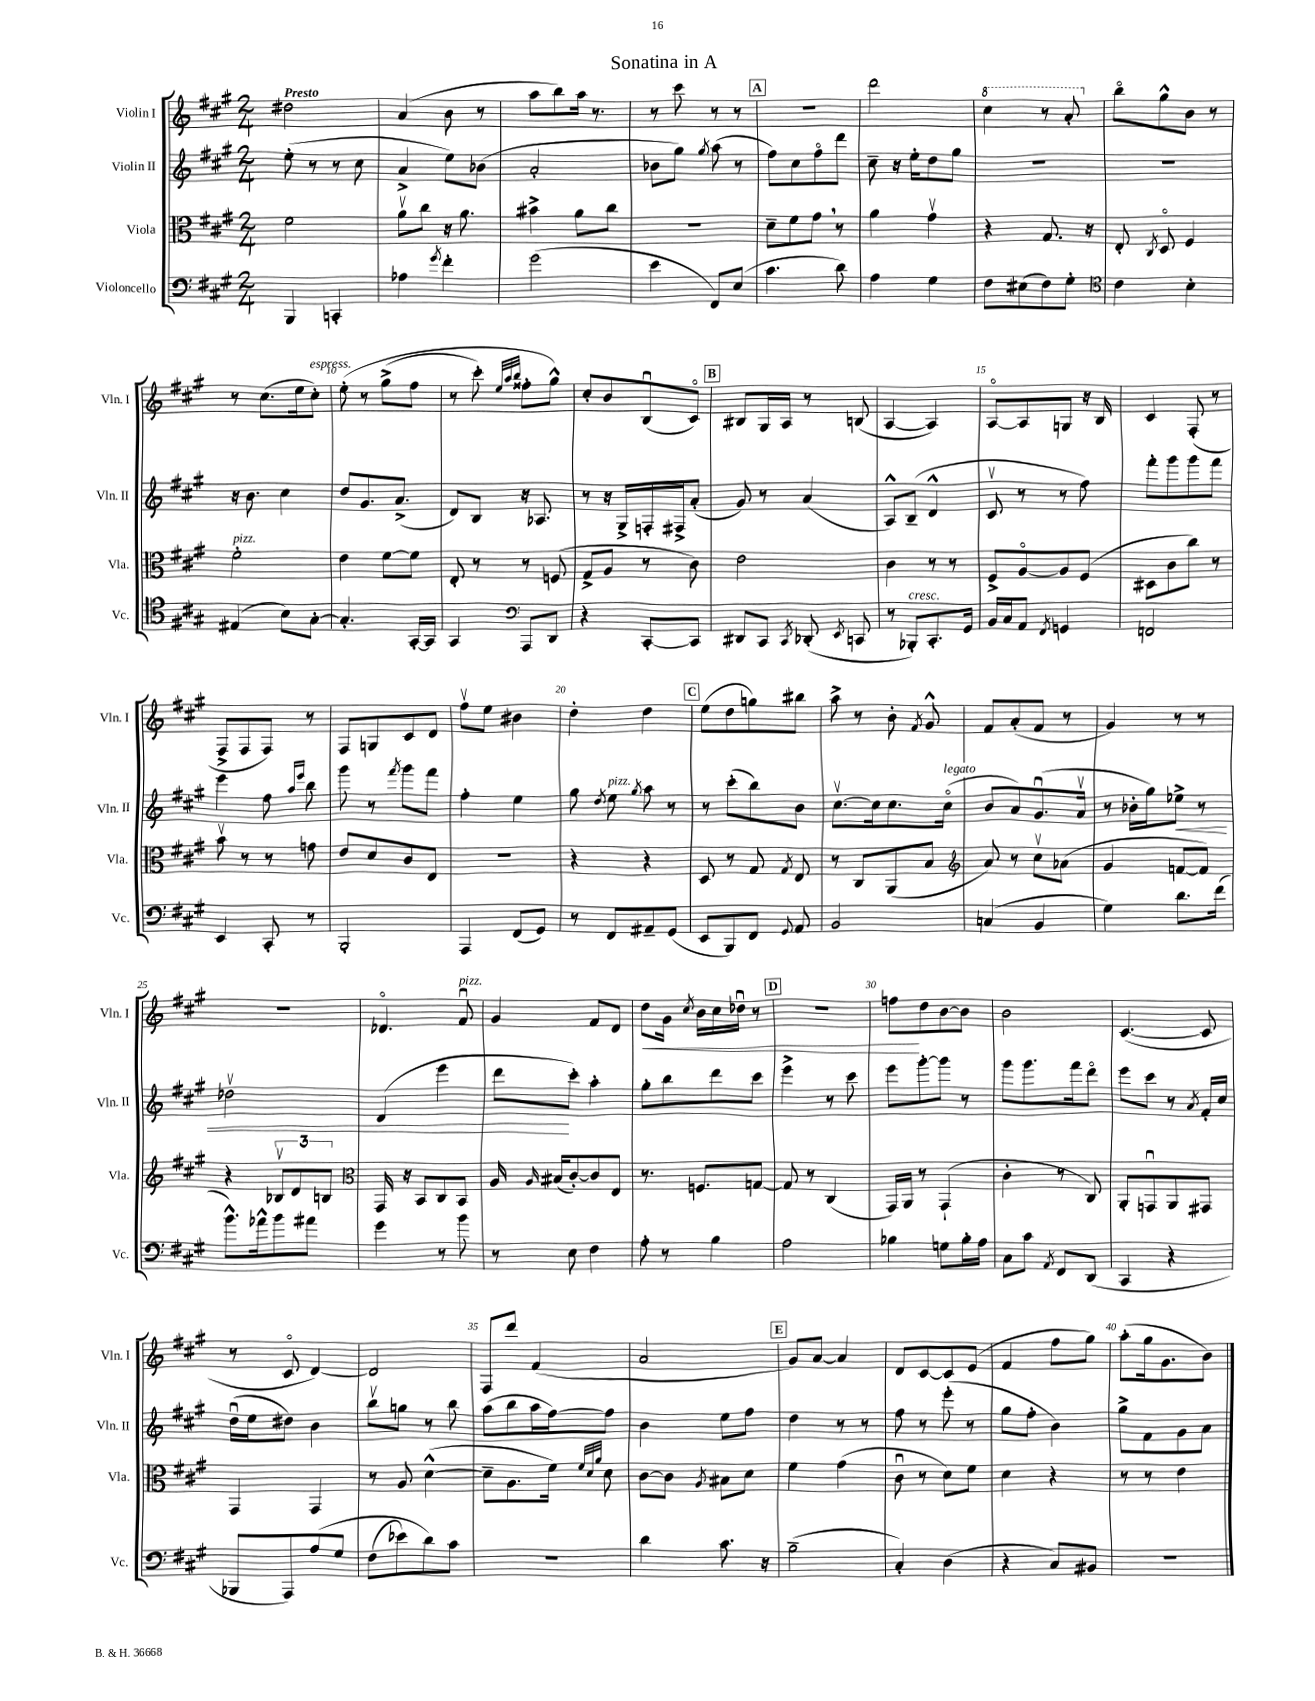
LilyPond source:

\header { title = "Sonatina in A" }
<<
\new StaffGroup <<
\new Staff = "s0" \with { instrumentName = "Violin I" shortInstrumentName = "Vln. I" } {
    \clef treble \key a \major \numericTimeSignature \time 2/4 \tempo "Presto"
    \autoBeamOff dis''2 |
    a'4( b'8 r8 |
    a''8[ b''8) a''16] r8. |
    r8 cis'''8 r8 r8 |
    \mark \markup { \box "A" } r2 |
    d'''2 |
    \ottava #1 cis'''4 r8 a''8-. \ottava #0 |
    b''8[\flageolet gis''8-^ b'8] r8 |
    r8 cis''8.[( e''16 cis''8]-.^\markup { \italic "espress." }) |
    e''8-.\( r8 gis''8[->( fis''8] |
    r8 cis'''8-.) \grace { e''32[ a''32 b''32] } fisis''8[-. gis''8]-^\) |
    cis''8[-. b'8 b8\downbow( cis'8]\flageolet) |
    \mark \markup { \box "B" } bis8[ gis16 a16] r8 b8( |
    a4~ a4) |
    a8[~\flageolet a8 g8] r16 b16 |
    cis'4 fis8-.( r8 |
    fis8[-> fis8 fis8]) r8 |
    fis8[ g8 cis'8 d'8] |
    fis''8[\upbow e''8] bis'4 |
    d''4-. d''4 |
    \mark \markup { \box "C" } e''8[( d''8 g''8) bis''8] |
    a''8-> r8 b'8-. \acciaccatura { fis'8 } gis'8-^ |
    fis'8[ a'8-.( fis'8] r8 |
    gis'4) r8 r8 |
    r2 |
    des'4.\flageolet fis'8\downbow^\markup { \italic "pizz." } |
    gis'4 fis'8[ d'8] |
    d''8[\< gis'16] \acciaccatura { cis''8 } b'16[ cis''16 des''16]\downbow r8 |
    \mark \markup { \box "D" } r2 |
    f''8[\! d''8 b'8~ b'8] |
    b'2 |
    cis'4.~( cis'8 |
    r8 cis'8\flageolet d'4~) |
    d'2 |
    fis8[ d'''8] fis'4( |
    a'2 |
    \mark \markup { \box "E" } gis'8[) a'8]~ a'4 |
    d'8[ cis'8~ cis'8 e'8]( |
    fis'4 fis''8[ gis''8]) |
    a''8[-.( gis''16 gis'8. b'8]) \bar "|." |
}
\new Staff = "s1" \with { instrumentName = "Violin II" shortInstrumentName = "Vln. II" } {
    \clef treble \key a \major \numericTimeSignature \time 2/4
    \autoBeamOff e''8-.( r8 r8 cis''8 |
    a'4-> e''8[) bes'8]( |
    a'2-. |
    bes'8[ gis''8]) \acciaccatura { gis''8 } a''8( r8 |
    \mark \markup { \box "A" } fis''8[) cis''8 fis''8\flageolet d'''8] |
    cis''8-- r16 e''16[-. d''8 gis''8] |
    R2 |
    r2 |
    r16 b'8. cis''4 |
    d''8[ gis'8. a'8.]->( |
    d'8[) b8] r16 aes8. |
    r8 r16 gis16[-> f16-. fis16-> a'8]-.( |
    \mark \markup { \box "B" } gis'8) r8 a'4( |
    a8[-^) b8]--( d'4-^ |
    cis'8\upbow r8 r8 fis''8) |
    fis'''8[-. gis'''8 gis'''8 fis'''8] |
    e'''4 fis''8 \grace { a''16[ e'''16] } b''8 |
    gis'''8 r8 \acciaccatura { fis'''8 } gis'''8[ fis'''8] |
    fis''4-. e''4 |
    gis''8 \acciaccatura { d''8 } e''8^\markup { \italic "pizz." } \acciaccatura { gis''8 } a''8 r8 |
    \mark \markup { \box "C" } r8 cis'''8[-.( b''8) b'8] |
    cis''8.[~\upbow cis''16 cis''8. cis''16]\flageolet^\markup { \italic "legato" }( |
    b'8[ a'8) gis'8.\downbow( a'16]\upbow |
    r8 bes'16[-. gis''16) ees''8]->\< r8 |
    des''2\upbow |
    d'4( e'''4 |
    d'''8[\! cis'''8]-.) a''4-. |
    gis''8[-. b''8 d'''8 cis'''8] |
    \mark \markup { \box "D" } e'''4-> r8 cis'''8 |
    e'''8[ gis'''8~-. gis'''8] r8 |
    gis'''8[ gis'''8. fis'''16 d'''8]\flageolet |
    e'''8[ cis'''8] r8 \acciaccatura { a'8 } fis'16[-. cis''16] |
    d''16[\downbow( e''16 dis''8]) b'4 |
    b''8[\upbow g''8] r8 b''8 |
    a''8[( b''8 a''16 fis''16~) fis''8] |
    b'4 e''8[ fis''8] |
    \mark \markup { \box "E" } d''4 r8 r8 |
    fis''8 r8 e'''8-.( r8 |
    gis''8[ fis''8]-. b'4) |
    gis''8[-> fis'8 gis'8 a'8] \bar "|." |
}
\new Staff = "s2" \with { instrumentName = "Viola" shortInstrumentName = "Vla." } {
    \clef alto \key a \major \numericTimeSignature \time 2/4
    \autoBeamOff fis'2 |
    a'8[\upbow cis''8] r16 a'8. |
    bis'4-> a'8[ cis''8] |
    r2 |
    \mark \markup { \box "A" } d'8[-- fis'8 gis'8] \breathe r8 |
    a'4 gis'4\upbow |
    r4 gis8. r16 |
    e8-. \acciaccatura { cis8 } d8\flageolet fis4 |
    fis'2-.^\markup { \italic "pizz." } |
    e'4 fis'8[~ fis'8] |
    e8-. r8 r8 f8( |
    gis8[-> a8] r8 cis'8) |
    \mark \markup { \box "B" } e'2 |
    cis'4 r8 r8 |
    fis8[-> a8~\flageolet a8 fis8]( |
    dis8[ cis'8 cis''8]) r8 |
    b'8\upbow r8 r8 g'8 |
    e'8[ d'8 cis'8 e8] |
    R2 |
    r4 r4 |
    \mark \markup { \box "C" } d8 r8 gis8 \acciaccatura { gis8 } e8 |
    r8 cis8[ a,8( b8] |
    \clef treble a'8) r8 cis''8[\upbow aes'8]( |
    gis'4 f'8[~ f'8]) |
    r4 \tuplet 3/2 { bes8[\upbow d'8 b8] } |
    \clef alto gis,16 r16 b,8[ cis8 b,8] |
    a16 \grace { a16 } bis16[( cis'8~-.) cis'8 e8] |
    r8. f8.[ g8]~ |
    \mark \markup { \box "D" } g8 r8 cis4( |
    gis,16[) a,16] r8 gis,4-!( |
    cis'4-. r8 cis8) |
    a,8[-. g,8\downbow a,8 gis,8] |
    gis,4 gis,4 |
    r8 a8 d'4~-^( |
    d'8[-- a8. fis'16]) \grace { fis'32[ d'32 a'32] } d'8 |
    cis'8[~ cis'8] \acciaccatura { a8 } bis8[ d'8] |
    \mark \markup { \box "E" } fis'4 gis'4( |
    cis'8\downbow r8 d'8[) fis'8] |
    d'4 r4 |
    r8 r8 e'4 \bar "|." |
}
\new Staff = "s3" \with { instrumentName = "Violoncello" shortInstrumentName = "Vc." } {
    \clef bass \key a \major \numericTimeSignature \time 2/4
    \autoBeamOff b,,4 c,4-. |
    aes4 \acciaccatura { gis'8 } fis'4-. |
    gis'2( |
    e'4 fis,8[) e8]( |
    \mark \markup { \box "A" } cis'4. d'8) |
    a4 gis4 |
    fis8[ eis8( fis8) gis8]-. |
    \clef tenor cis'4 b4-. |
    eis4( b8[) gis8]~-. |
    gis4.-. gis,16[~-. gis,16] |
    gis,4 \clef bass a,,8[ d,8] |
    r4 cis,8[~-. cis,8] |
    \mark \markup { \box "B" } dis,8[ cis,8] \acciaccatura { cis,8 } des,8-.( \acciaccatura { e,8 } c,8 |
    r8 bes,,8[-.^\markup { \italic "cresc." }) cis,8.-. gis,16] |
    b,16[ cis16 a,8] \acciaccatura { fis,8 } g,4 |
    f,2 |
    e,4 cis,8-. r8 |
    b,,2-. |
    a,,4 fis,8[( gis,8]) |
    r8 fis,8[ ais,8-- gis,8]( |
    \mark \markup { \box "C" } e,8[ b,,8) fis,8] \appoggiatura { gis,8 } a,8 |
    b,2 |
    c4( b,4 |
    gis4) d'8.[ fis'16]( |
    b'8.[-^) aes'16-^ b'8 ais'8] |
    gis'4 r8 b'8 |
    r8 e8 fis4 |
    a8-. r8 b4 |
    \mark \markup { \box "D" } a2 |
    bes4 g8[ bes16-. a16] |
    cis8[ cis'8] \acciaccatura { a,8 } fis,8[ d,8]( |
    cis,4 r4 |
    bes,,8[ a,,8) a8\( gis8] |
    fis8[( ees'8) d'8\) cis'8] |
    r2 |
    d'4 cis'8. r16 |
    \mark \markup { \box "E" } b2--( |
    cis4-.) d4( |
    r4 cis8[) bis,8] |
    R2 \bar "|." |
}
>>
>>
\layout { \context { \Score \override BarNumber.break-visibility = ##(#f #t #t) barNumberVisibility = #(every-nth-bar-number-visible 5) } }
